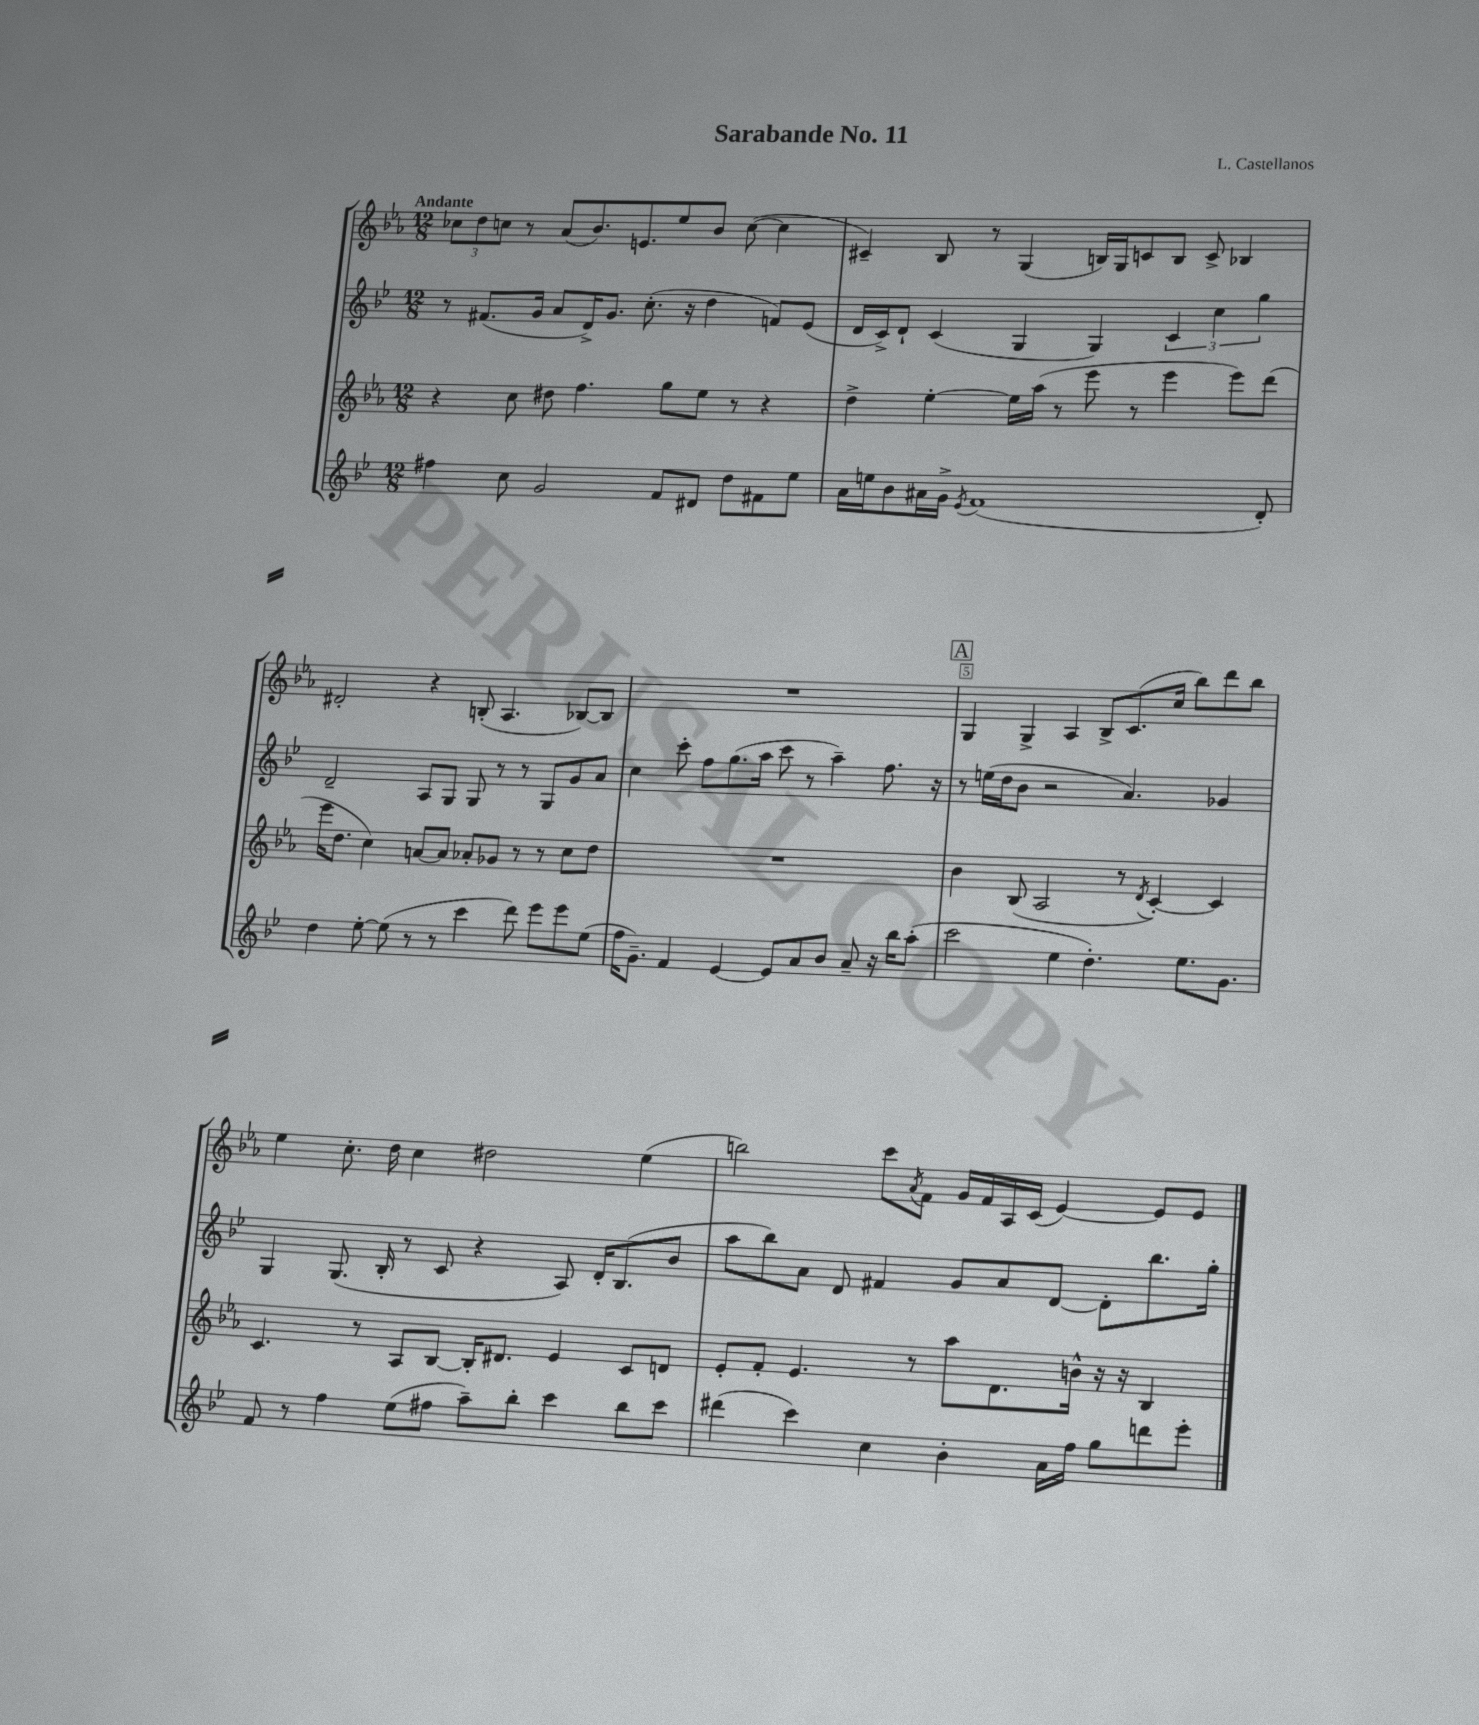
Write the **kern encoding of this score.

**kern	**kern	**kern	**kern
*part4	*part3	*part2	*part1
*staff4	*staff3	*staff2	*staff1
*clefG2	*clefG2	*clefG2	*clefG2
*k[b-e-]	*k[b-e-a-]	*k[b-e-]	*k[b-e-a-]
*M12/8	*M12/8	*M12/8	*M12/8
=1	=1	=1	=1
!	!	!	!LO:TX:a:B:t=Andante
4ff#X\	4r	8r	12cc-X\L
.	.	.	12dd\
.	.	(8.f#X/L	.
.	.	.	12ccn\J
8cc\	8cc\	.	8r
.	.	16g/Jk	.
2g/	8dd#X\	8a/L	(8a-/L
.	4.ff\	16d^/K)	8.b-/)
.	.	8.g/J	.
.	.	.	8.en/
.	.	(8.cc'\	.
8f/L	8gg\L	.	8ee-/
.	.	16r	.
8d#X/J	8ee-\J	4dd\	8b-/J
8dd\L	8r	.	([8cc\
8f#X\	4r	8fn/L)	4cc\]
8ee-\J	.	(8e-/J	.
=2	=2	=2	=2
16a\LL	4dd^\	16d/LL	4c#X~/)
16een\J	.	16c^/J)	.
8b-\	.	8d`/J	.
16a#X\L	[4ee-'\	(4c/	8B-/
16g^\JJ	.	.	.
8qe-/	.	.	.
(1f	.	.	8r
.	16ee-\LL]	4G/	(4G/
.	(16aa-\JJ	.	.
.	8r	.	.
.	8eee-\	4G/)	16Bn/LL)
.	.	.	16G/J
.	8r	.	8cn/
.	4eee-\	6c/	8B/J
.	.	.	8c^/
.	.	6cc\	.
.	8eee-\L)	.	4B-X/
.	.	6gg\	.
8d'/)	(8ddd\J	.	.
!!LO:LB:g=z
=3	=3	=3	=3
4dd\	16eee-\KL	2d~/	2d#X'/
.	8.dd\J	.	.
[8ee-'\	4cc\)	.	.
(8ee-\]	.	.	.
8r	[8an/L	8A/L	4r
8r	8a/J]	8G/J	.
4ccc\	8a-X'/L	8G/	(8Bn'/
.	8g-X/J	8r	4.A-/
8ddd\)	8r	8r	.
8eee-\L	8r	8G/L	.
8eee-\	8cc\L	8g/	[8B-X/L)
(8ee-\J	8dd\J	8a/J	8B-/J]
=4	=4	=4	=4
16ff\KL	1.r	4cc\	1.r
8.g~\J)	.	.	.
4f/	.	8ccc'\	.
.	.	8ff\L	.
[4e-/	.	(8.gg\	.
.	.	16aa\Jk	.
8e-/L]	.	8ccc\	.
8a/	.	8r	.
8b-/J	.	4aa~\)	.
8a~/	.	.	.
16r	.	8.ff\	.
16bb-\KL	.	.	.
(8aa'\J	.	.	.
.	.	16r	.
!!LO:REH:place=s1:t=A
=5	=5	=5	=5
2ccc\	4b-\	8r	4G/
.	.	(16een\LL	.
.	.	16dd\J	.
.	(8B-/	8b-\J	4G^/
.	2A-/	2r	.
4ee-\	.	.	4A-/
4.dd'\)	.	.	8B-^/L
.	8r	4.a/)	(8.c/
.	8qd/	.	.
.	[4c'/)	.	.
.	.	.	16cc/Jk
8.ee-\L	.	.	8bb-\L)
.	4c/]	4g-X/	8ddd\
8.g\J	.	.	.
.	.	.	8bb-\J
!!LO:LB:g=z
=6	=6	=6	=6
8f/	4.c/	4G/	4ee-\
8r	.	.	.
4ff\	.	(8.G/	8.cc'\
.	8r	.	.
.	.	16B-'/	16dd\
(8ee-\L	8A-/L	8r	4cc\
8ff#X\J	[8B-/J	8c/	.
8aa~\L)	16B-'/KL]	4r	2dd#X\
.	8.d#X/J	.	.
8bb-'\J	.	.	.
4ccc\	4e-/	8A/)	.
.	.	16d'/KL	.
.	.	(8.B-/	.
8bb-\L	8c/L	.	(4ee-\
8ccc\J	8dn/J	8b-/J	.
=7	=7	=7	=7
(4ddd#X\	8e-'/L	8aa\L	2bbn\)
.	8f'/J	8bb-\)	.
4ccc\)	4.e-/	8a\J	.
.	.	8d/	.
4cc\	.	4f#X/	8ccc\L
.	.	.	8qa-/
.	8r	.	8f\J
4b-'\	8aa-\L	8g/L	16g/LL
.	.	.	16f/
.	8.d\	8a/	16A-/
.	.	.	(16c/JJ
16a\LL	.	[8d/J	[4e-/)
16ff\JJ	16bn^^\Jk	.	.
8gg\L	16r	8d'\L]	.
.	16r	.	.
8dddn\	4B-/	8.bb-\	8e-/L]
8eee-'\J	.	.	8e-/J
.	.	16gg'\Jk	.
==	==	==	==
*-	*-	*-	*-
